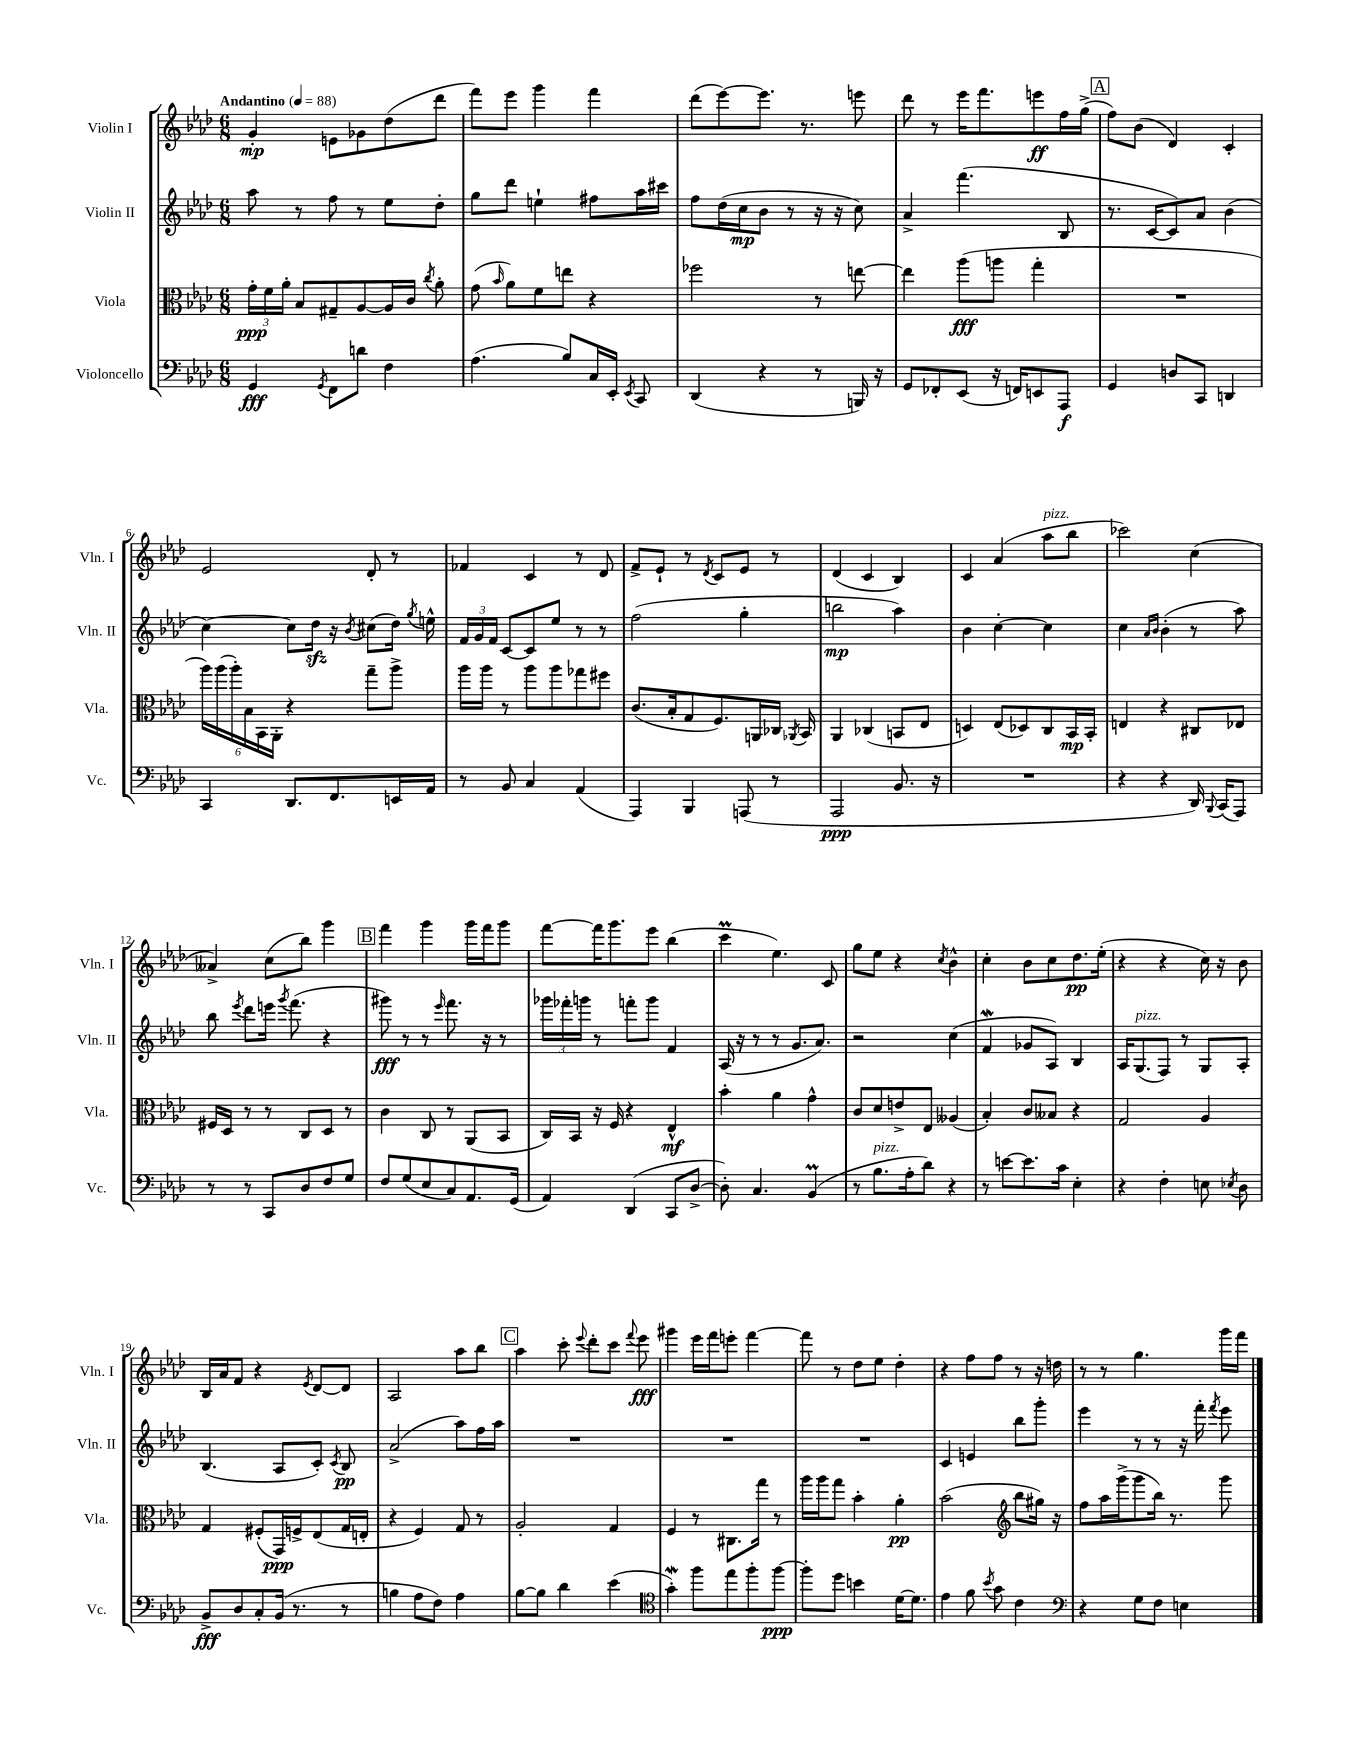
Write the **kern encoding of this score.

**kern	**kern	**kern	**kern
*staff4	*staff3	*staff2	*staff1
*clefF4	*clefC3	*clefG2	*clefG2
*k[b-e-a-d-]	*k[b-e-a-d-]	*k[b-e-a-d-]	*k[b-e-a-d-]
*M6/8	*M6/8	*M6/8	*M6/8
*MM88	*MM88	*MM88	*MM88
4GG/	24g'\LL	8aa-\	4g'/
.	24f\	.	.
.	24a-'\JJ	.	.
.	8B-/L	8r	.
8qGG/	.	.	.
8FF\L	8G#~/	8ff\	8e\L
8d\J	[8A-/	8r	8g-\
4F\	16A-/]L	8ee-\L	(8dd-\
.	16c/JJ	.	.
.	8qcc/	.	.
.	8a-'\	8dd-'\J	8ddd-\J
=	=	=	=
(4.A-\	(8g\	8gg\L	8fff\L)
.	16qqb-/	.	.
.	8a-\L)	8ddd-\J	8eee-\J
.	8f\	4ee`\	4ggg\
8B-/L)	8ee\J	.	.
16C/L	4r	8ff#\L	4fff\
16EE-'/JJ	.	.	.
8qEE-/	.	.	.
8CC/	.	16aa-\L	.
.	.	16ccc#\JJ	.
=	=	=	=
(4DD-/	2ff-\	8ff\L	(8ddd-\L
.	.	(16dd-\L	[8eee-\)
.	.	16cc\J	.
4r	.	8b-\J	8.eee-\]J
.	.	8r	.
.	.	.	8.r
8r	8r	16r	.
.	.	16r	.
16BBB/)	[8ee\	8cc\)	8eee\
16r	.	.	.
=	=	=	=
8GG/L	4ee\]	4a-^/	8ddd-\
8FF-'/	.	.	8r
(8EE-/J	(8aa-\L	(4.fff\	16eee-\LK
.	.	.	8.fff\
16r	8aa\J	.	.
16FF/LK)	.	.	.
8EE/	4gg'\	.	8eee\
8AAA-/J	.	8B-/	16ff\L
.	.	.	(16gg^\JJ
=	=	=	=
4GG/	2.r	8.r	8ff\L)
.	.	.	(8b-\J
.	.	[16c/LK	.
8D/L	.	8c/])	4d-/)
8CC/J	.	8a-/J	.
4DD/	.	(4b-\	4c'/
=	=	=	=
4CC/	24aa-\LL)	[4cc\)	2e-/
.	(24aa-\	.	.
.	24aa-'\)	.	.
.	24B-\	.	.
.	24BB-\	.	.
.	24AA-'\JJ	.	.
8.DD-/L	4r	8cc\]L	.
.	.	16dd-\Jk	.
8.FF/	.	16r	.
.	.	8qb-/	.
.	8gg~\L	(8cc#\L	8d-'/
16EE/L	8aa-^\J	16dd-\Jk)	8r
.	.	8qgg/	.
16AA-/JJ	.	16ee^^\	.
=	=	=	=
8r	16aa-\LL	24f/LL	4f-/
.	.	24g/	.
.	16aa-\JJ	.	.
.	.	24f/JJ	.
8BB-/	8r	[8c/L	.
4C/	8aa-\L	8c/]	4c/
.	8aa-\	8ee-/J	.
(4AA-/	8gg-\	8r	8r
.	8ff#\J	8r	8d-/
=	=	=	=
4AAA-/)	(8.c/L	(2ff\	8f^/L
.	.	.	8e-`/J
.	16B-'/k	.	.
4BBB-/	8G/	.	8r
.	.	.	8qd-/
.	8.F/)	.	8c/L
(8AAA/	.	4gg'\	8e-/J
.	16AA/L	.	.
8r	16C-/JJ	.	8r
.	8qAA-/	.	.
.	16BB-/	.	.
=	=	=	=
2AAA-/	4AA-/	2bb\	(4d-/
.	(4C-/	.	4c/
8.BB-/	8BB/L	4aa-\)	4B-/)
.	8E-/J	.	.
16r	.	.	.
=	=	=	=
2.r	4D/)	4b-\	4c/
.	(8E-/L	[4cc'\	(4a-/
.	8D-/)	.	.
.	8C/	4cc\]	8aa-\L
.	16BB-/L	.	8bb-\J
.	16BB-'/JJ	.	.
=	=	=	=
4r	4E/	4cc\	2ccc-\)
.	.	16qqa-/LL	.
.	.	16qqb-/JJ	.
4r	4r	(4b-'\	.
16DD-/)	8C#/L	8r	(4cc\
8qqBBB-/	.	.	.
(16CC/LK	.	.	.
8AAA-/J)	8E-/J	8aa-\)	.
=	=	=	=
8r	16F#/LL	8bb-\	4a--^/)
.	16D-/JJ	.	.
.	.	8qeee-/	.
8r	8r	8ddd-\L	.
8CC/L	8r	16eee\Jk	(8cc\L
.	.	8qggg/	.
.	.	(8.fff\	.
8D-/	8C/L	.	8bb-\J)
8F/	8D-/J	4r	4ggg\
8G/J	8r	.	.
=	=	=	=
8F/L	4c\	8ggg#\)	4fff\
(8G/	.	8r	.
8E-/	8C/	8r	4ggg\
.	.	16qqeee-/	.
8C/)	8r	8.fff\	.
8.AA-/	(8AA-/L	.	16ggg\LL
.	.	16r	16fff\J
.	8BB-/J	8r	8ggg\J
(16GG/Jk	.	.	.
=	=	=	=
4AA-/)	16C/LL)	24ggg-\LL	[8fff\L
.	.	24fff-'\	.
.	16BB-/JJ	.	.
.	.	24ggg\JJ	.
.	16r	8r	16fff\]K
.	16F/	.	8.ggg\
(4DD-/	4r	8fff'\L	.
.	.	8ggg\J	8eee-\J
8CC/L	4E-^^/	4f/	(4bb-\
[8D-^/J	.	.	.
=	=	=	=
8D-'\])	4b-'\	(16A-/	4ccc\
.	.	16r	.
4.C/	.	8r	.
.	4a-\	8r	4.ee-\)
.	.	8.g/L	.
(4BB-/	4g^^\	.	.
.	.	8.a-/J)	.
.	.	.	8c/
=	=	=	=
8r	8c/L	2r	8gg\L
8.B-\L	8d-/	.	8ee-\J
.	8e^/	.	4r
16A-'\k	.	.	.
8d-\J)	8E-/J	.	.
.	.	.	8qcc/
4r	(4A--/	(4cc\	4b-^^\
=	=	=	=
8r	4B-'/)	4f/	4cc'\
[8e\L	.	.	.
8.e\]	8c/L	8g-/L	8b-\L
.	8B--/J	8A-/J)	8cc\
16c\Jk	.	.	.
4E-'\	4r	4B-/	8.dd-\
.	.	.	(16ee-'\Jk
=	=	=	=
4r	2G/	16A-/LK	4r
.	.	(8.G/	.
4F'\	.	8F/J)	4r
.	.	8r	.
8E\	4A-/	8G/L	16cc\)
.	.	.	16r
8qE-/	.	.	.
8D-\	.	8A-'/J	8b-\
=	=	=	=
8BB-^/L	4G/	(4.B-/	16B-/LL
.	.	.	16a-/J
8D-/	.	.	8f/J
8C'/	(8F#'/L	.	4r
(16BB-/Jk	16GG/L)	8A-/L	.
8.r	16F^/J	.	.
.	.	.	8qe-/
.	(8E-/	8c'/J)	[8d-/L
.	.	8qc/	.
8r	16G/L	8B-/	8d-/]J
.	16E'/JJ	.	.
=	=	=	=
4B\	4r	(2a-^/	2A-/
8A-\L	4F/)	.	.
8F\J)	.	.	.
4A-\	8G/	8aa-\L)	8aa-\L
.	8r	16ff\L	8bb-\J
.	.	16aa-\JJ	.
=	=	=	=
[8B-\L	2A-'/	2.r	4aa-\
8B-\]J	.	.	.
4d-\	.	.	8ccc'\
.	.	.	8qqeee-/
.	.	.	8ddd-'\L
(4e-\	4G/	.	8ccc\J
.	.	.	8qqfff/
.	.	.	8eee-\
=	=	=	=
*clefC4	*	*	*
4g'\)	4F/	2.r	4ggg#\
8ff\L	8r	.	16eee-\LL
.	.	.	16fff\J
8ee-\	8.C#\L	.	8eee'\J
8ff'\	.	.	[4fff\
.	16gg\Jk	.	.
[8ff\J	8r	.	.
=	=	=	=
8ff'\]L	16aa-\LL	2.r	8fff\]
.	16aa-\J	.	.
8dd-\J	8gg\J	.	8r
4b\	4b-'\	.	8dd-\L
.	.	.	8ee-\J
[16d-\LK	4a-'\	.	4dd-'\
8.d-\]J	.	.	.
=	=	=	=
4e-\	(2b-\	4c/	4r
8f\	.	4e/	8ff\L
8qb-/	.	.	.
8g\	.	.	8ff\J
*	*clefG2	*	*
4c\	8bb-\L	8bb-\L	8r
.	16gg#\Jk)	8ggg'\J	16r
.	16r	.	16dd\
=	=	=	=
*clefF4	*	*	*
4r	8ff\L	4eee-\	8r
.	16aa-\L	.	8r
.	(16ggg^\J	.	.
8G\L	8ggg\	8r	4.gg\
8F\J	16bb-\Jk)	8r	.
.	8.r	.	.
4E\	.	16r	.
.	.	16fff'\	.
.	.	8qfff/	.
.	8ggg\	8eee-\	16ggg\LL
.	.	.	16fff\JJ
==	==	==	==
*-	*-	*-	*-
